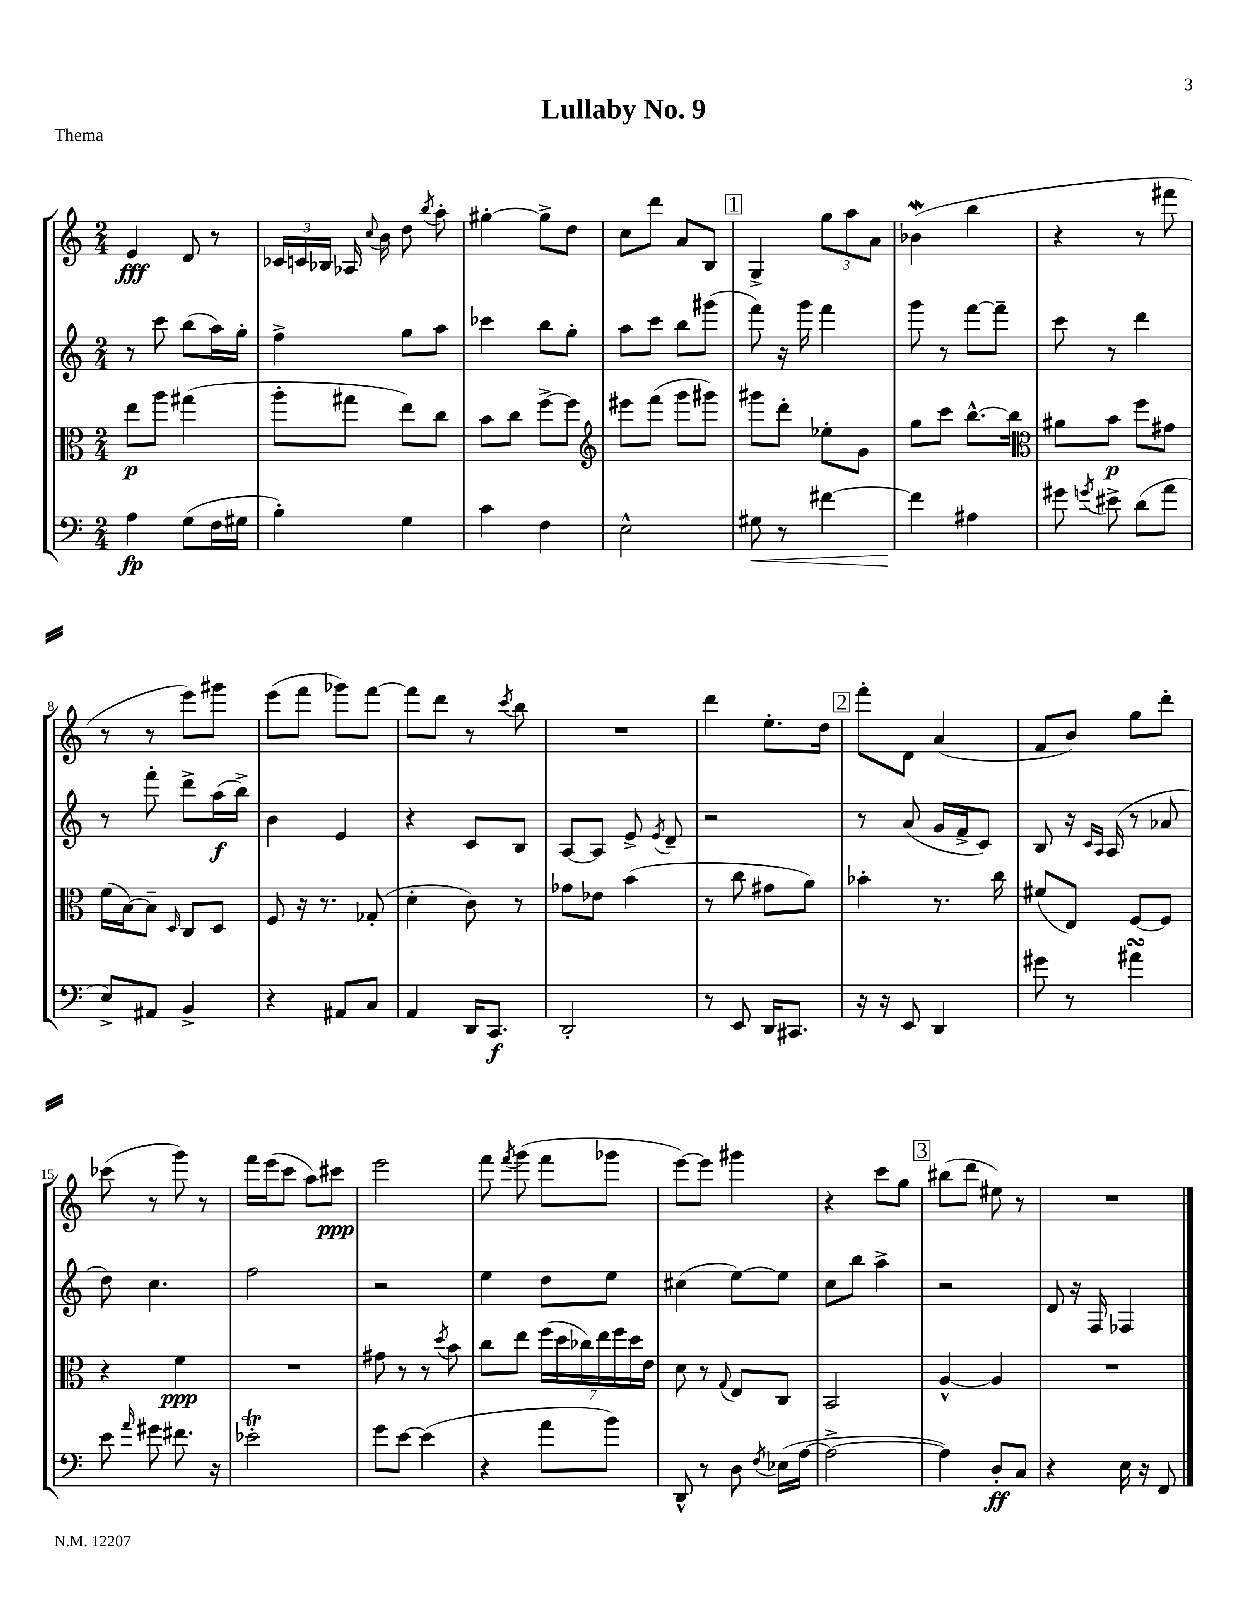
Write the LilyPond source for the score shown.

\header { title = "Lullaby No. 9" piece = "Thema" }
<<
\new StaffGroup <<
\new Staff = "s0" {
    \clef treble \key c \major \numericTimeSignature \time 2/4
    \autoBeamOff e'4\fff d'8 r8 |
    \tuplet 3/2 { ces'16[ c'16 bes16] } aes16 \appoggiatura { c''8 } b'16 d''8 \acciaccatura { b''8 } a''8-. |
    gis''4~-. gis''8[-> d''8] |
    c''8[ d'''8] a'8[ b8] |
    \mark \markup { \box "1" } g4-> \tuplet 3/2 { g''8[ a''8 a'8] } |
    bes'4\mordent( b''4 |
    r4 r8 fis'''8 |
    r8 r8 e'''8[) gis'''8] |
    e'''8[( f'''8] ges'''8[) f'''8]~ |
    f'''8[ d'''8] r8 \acciaccatura { c'''8 } b''8 |
    R2 |
    d'''4 e''8.[-. d''16] |
    \mark \markup { \box "2" } f'''8[-. d'8] a'4( |
    f'8[ b'8]) g''8[ d'''8]-. |
    ces'''8( r8 g'''8) r8 |
    f'''16[ e'''16( c'''8] a''8[) cis'''8]\ppp |
    e'''2 |
    f'''8 \acciaccatura { f'''8 } g'''8( f'''8[ ges'''8] |
    e'''8[~) e'''8] gis'''4 |
    r4 c'''8[ g''8] |
    \mark \markup { \box "3" } bis''8[( d'''8] eis''8) r8 |
    R2 \bar "|." |
}
\new Staff = "s1" {
    \clef treble \key c \major \numericTimeSignature \time 2/4
    \autoBeamOff r8 c'''8 b''8[( a''16) g''16]-. |
    f''4-> g''8[ a''8] |
    ces'''4 b''8[ g''8]-. |
    a''8[ c'''8] b''8[ gis'''8]( |
    \mark \markup { \box "1" } f'''8) r16 g'''16 f'''4 |
    g'''8 r8 f'''8[~ f'''8]-- |
    c'''8 r8 d'''4 |
    r8 f'''8-. d'''8[-> a''16\f( b''16]->) |
    b'4 e'4 |
    r4 c'8[ b8] |
    a8[~ a8] e'8-> \acciaccatura { e'8 } d'8-- |
    r2 |
    \mark \markup { \box "2" } r8 a'8( g'16[ f'16-> c'8]) |
    b8 r16 \grace { c'16[ a16] } a16( r8 aes'8 |
    d''8) c''4. |
    f''2 |
    r2 |
    e''4 d''8[ e''8] |
    cis''4( e''8[~) e''8] |
    c''8[ b''8] a''4-> |
    \mark \markup { \box "3" } r2 |
    d'8 r16 f16 fes4 \bar "|." |
}
\new Staff = "s2" {
    \clef alto \key c \major \numericTimeSignature \time 2/4
    \autoBeamOff e''8[\p a''8] gis''4( |
    a''8[-. gis''8] e''8[) c''8] |
    b'8[ c''8] f''8[~-> f''8] |
    \clef treble eis'''8[ f'''8]( g'''8[ gis'''8]) |
    \mark \markup { \box "1" } gis'''8[ d'''8]-. ees''8[-. g'8] |
    g''8[ c'''8] b''8.[~-^ b''16] |
    \clef alto ais'8[ b'8]\p f''8[ gis'8] |
    f'16[( b16~) b8]-- \grace { d16 } c8[ d8] |
    f8 r16 r8. ges8-.( |
    d'4-. c'8) r8 |
    ges'8[ ees'8] b'4( |
    r8 c''8 gis'8[ a'8]) |
    \mark \markup { \box "2" } bes'4-. r8. c''16 |
    fis'8[( e8]) f8[~ f8] |
    r4 f'4\ppp |
    R2 |
    gis'8 r8 r8 \acciaccatura { d''8 } b'8 |
    c''8[ e''8] \tuplet 7/4 { f''16[( d''16 ces''16) e''16 f''16 d''16 e'16] } |
    d'8 r8 \appoggiatura { g8 } e8[ c8] |
    b,2 |
    \mark \markup { \box "3" } a4~-^ a4 |
    R2 \bar "|." |
}
\new Staff = "s3" {
    \clef bass \key c \major \numericTimeSignature \time 2/4
    \autoBeamOff a4\fp g8[( f16 gis16] |
    b4-.) g4 |
    c'4 f4 |
    e2-^ |
    \mark \markup { \box "1" } gis8\< r8 fis'4~ |
    fis'4\! ais4 |
    gis'8 \acciaccatura { g'8 } eis'8-> d'8[( a'8] |
    e8[->) ais,8] b,4-> |
    r4 ais,8[ c8] |
    a,4 d,16[ c,8.]\f |
    d,2-. |
    r8 e,8 d,16[ cis,8.] |
    \mark \markup { \box "2" } r16 r16 e,8 d,4 |
    gis'8 r8 ais'4\turn |
    e'8 \grace { a'16 } gis'8 fis'8. r16 |
    ees'2-.\trill |
    g'8[ e'8]~ e'4( |
    r4 a'8[ b'8]) |
    d,8-^ r8 d8 \acciaccatura { f8 } ees16[( a16]~ |
    a2~-> |
    \mark \markup { \box "3" } a4) d8[-.\ff c8] |
    r4 e16 r16 f,8 \bar "|." |
}
>>
>>
